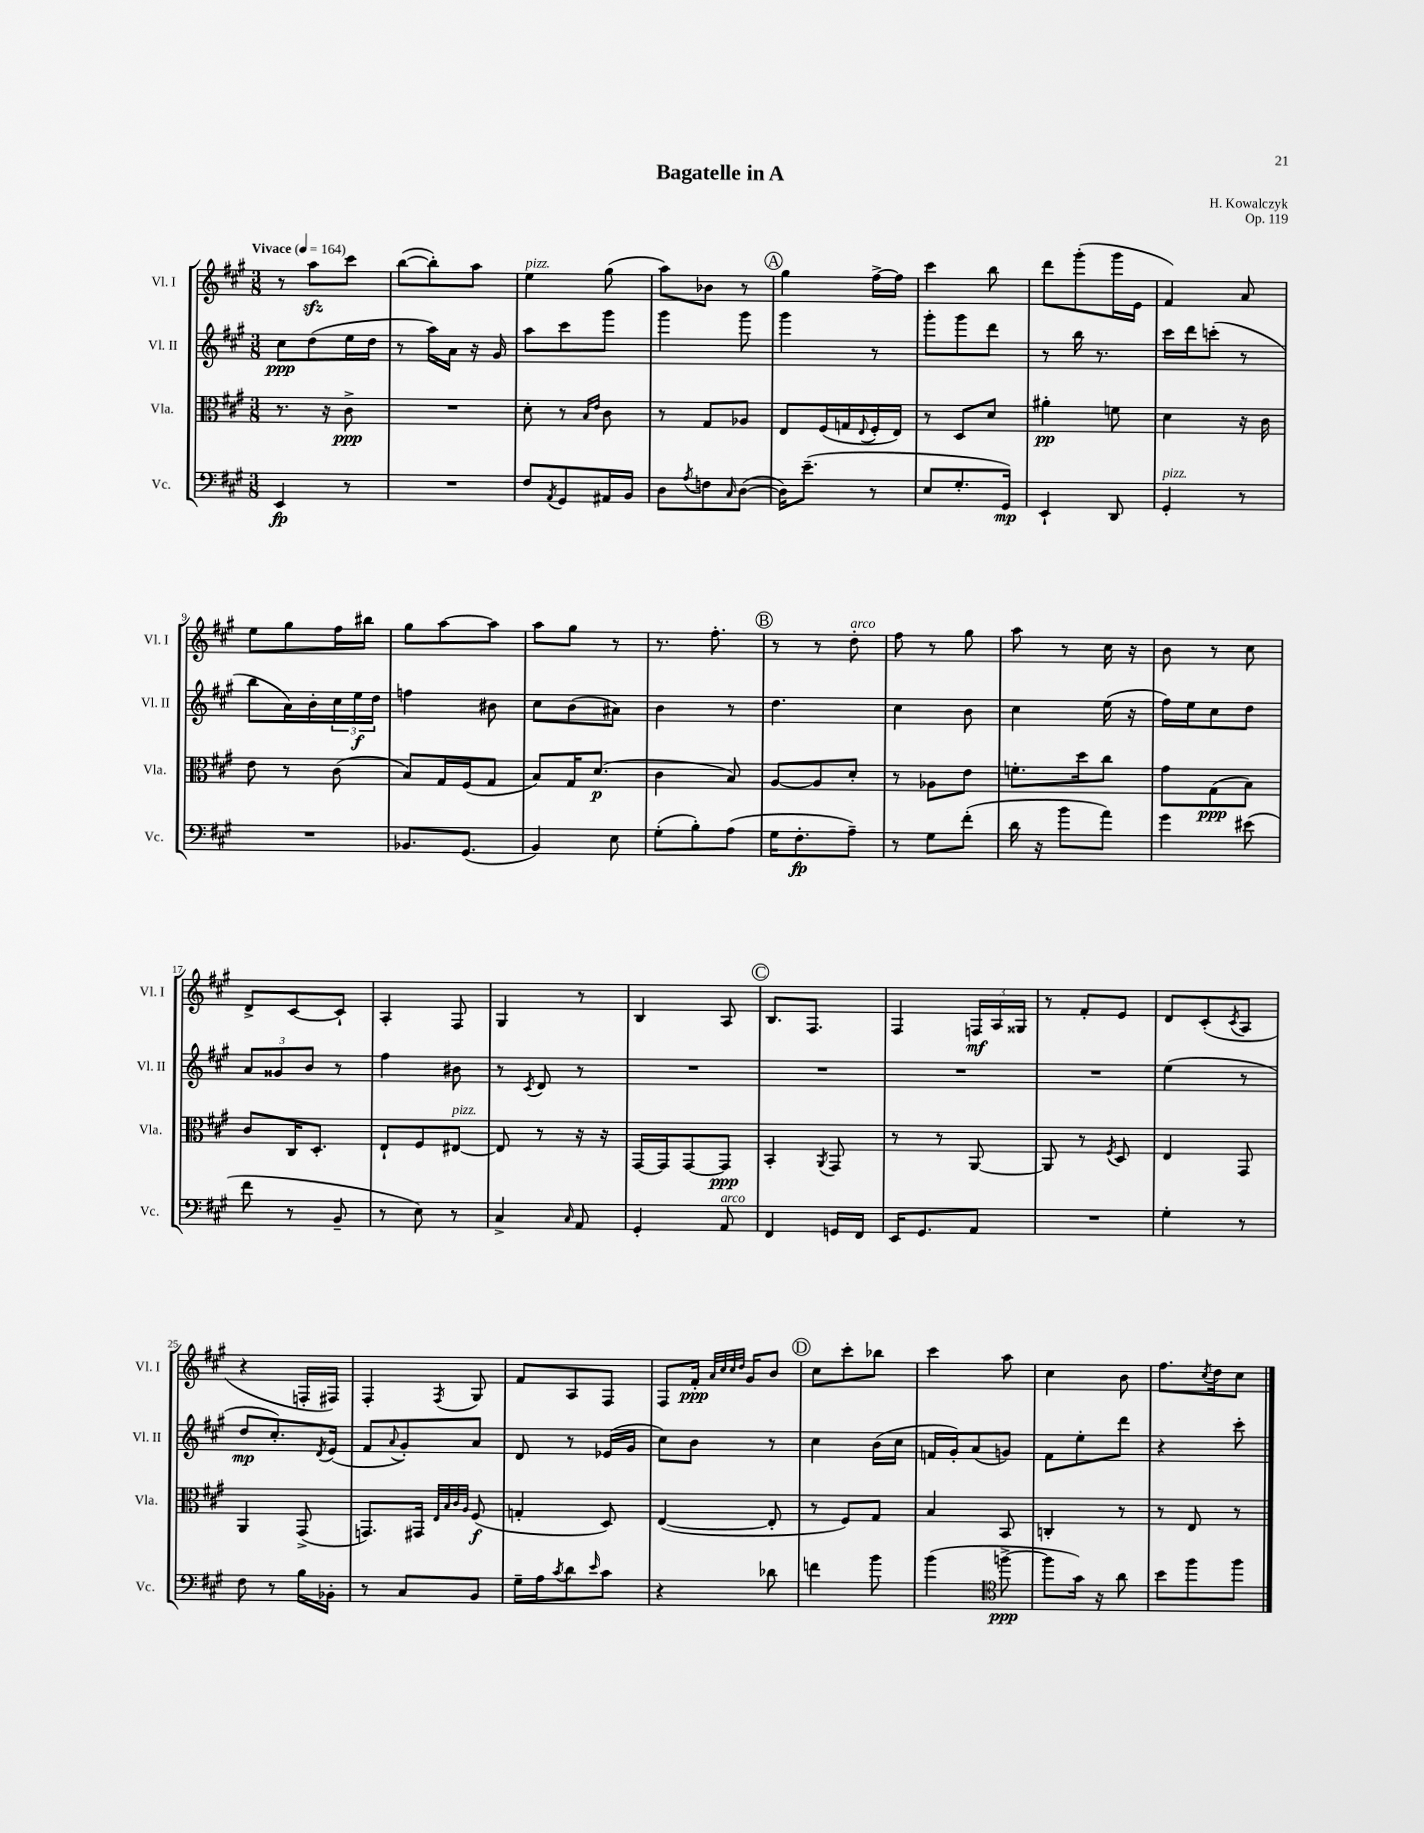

**kern	**kern	**kern	**kern
*staff4	*staff3	*staff2	*staff1
*clefF4	*clefC3	*clefG2	*clefG2
*k[f#c#g#]	*k[f#c#g#]	*k[f#c#g#]	*k[f#c#g#]
*M3/8	*M3/8	*M3/8	*M3/8
*MM164	*MM164	*MM164	*MM164
4EE	8.r	8cc#	8r
.	.	(8dd	8aa
.	16r	.	.
8r	8c#^	16ee	8ccc#
.	.	16dd	.
=	=	=	=
4.r	4.r	8r	([8bb
.	.	16aa)	8bb'])
.	.	16a	.
.	.	16r	8aa
.	.	16g#	.
=	=	=	=
8F#	8d'	8aa	4ee
8qAA	.	.	.
8GG#	8r	8ccc#	.
.	16qqB	.	.
.	16qqe	.	.
16AA#	8c#	8ggg#	(8gg#
16BB	.	.	.
=	=	=	=
8D	8r	4ggg#	8aa)
8qA	.	.	.
8F	8G#	.	8b-
16qqC#	.	.	.
([8D	8A-	8ggg#	8r
=	=	=	=
16D])	8E	4ggg#	4gg#
(8.e~	.	.	.
.	(16F#	.	.
.	16G	.	.
.	8qqE	.	.
8r	16F#'	8r	[16ff#^
.	16E)	.	16ff#]
=	=	=	=
8E	8r	8ggg#'	4ccc#
8.G#'	8D	8ggg#	.
.	8d	8ddd	8bb
16GG#)	.	.	.
=	=	=	=
4EE`	4a#'	8r	8ddd
.	.	16bb	(8ggg#'
.	.	8.r	.
8DD	8f	.	16ggg#
.	.	.	16e
=	=	=	=
4GG#'	4d	16ccc#	4f#)
.	.	16ddd	.
.	.	(8ccc'	.
8r	16r	8r	8a
.	16c#	.	.
=	=	=	=
4.r	8e	8bb	8ee
.	8r	16a)	8gg#
.	.	16b'	.
.	(8c#	24cc#	16ff#
.	.	24ee	.
.	.	.	16bb#
.	.	24dd	.
=	=	=	=
8.BB-	8B)	4ff	8gg#
.	16G#	.	[8aa
(8.GG#	(16F#	.	.
.	8G#	8b#	8aa]
=	=	=	=
4BB)	8B)	8cc#	8aa
.	16G#	(8b	8gg#
.	(8.d	.	.
8E	.	8a#)	8r
=	=	=	=
(8G#'	4c#	4b	8.r
8B')	.	.	.
.	.	.	8.ff#'
(8A	8B)	8r	.
=	=	=	=
16G#	[8A	4.dd	8r
8.F#'	.	.	.
.	8A]	.	8r
8A~)	8d'	.	8dd'
=	=	=	=
8r	8r	4cc#	8ff#
8G#	8A-	.	8r
(8f#'	8e	8b	8gg#
=	=	=	=
16d	8.f'	4cc#	8aa
16r	.	.	.
8b	.	.	8r
.	16dd	.	.
8a)	8cc#	(16ee	16cc#
.	.	16r	16r
=	=	=	=
4g#	8g#	16ff#)	8b
.	.	16ee	.
.	(8G#	8cc#	8r
(8e#	8B)	8dd	8cc#
=	=	=	=
8f#	8c#	12a	8d^
.	.	12g##	.
8r	16C#	.	[8c#
.	.	12b	.
.	8.D'	.	.
8BB~	.	8r	8c#`]
=	=	=	=
8r	8E`	4ff#	4A'
8E)	8F#	.	.
8r	[8E#	8b#	8F#
=	=	=	=
4C#^	8E#]	8r	4G#
.	.	8qc#	.
.	8r	8d	.
16qqC#	.	.	.
8AA	16r	8r	8r
.	16r	.	.
=	=	=	=
4GG#'	[16GG#	4.r	4B
.	16GG#]	.	.
.	[8GG#	.	.
8AA	8GG#]	.	8A
=	=	=	=
4FF#	4BB'	4.r	8.B
.	.	.	8.F#
.	8qAA	.	.
16GG	8GG#	.	.
16FF#	.	.	.
=	=	=	=
16EE	8r	4.r	4F#
8.GG#	.	.	.
.	8r	.	.
8AA	[8AA	.	24F
.	.	.	24A
.	.	.	24G##
=	=	=	=
4.r	8AA]	4.r	8r
.	8r	.	8f#'
.	8qF#	.	.
.	8D	.	8e
=	=	=	=
4G#'	4E	(4ee	8d
.	.	.	(8c#'
.	.	.	8qc#
8r	8GG#	8r	8A
=	=	=	=
8F#	4AA	8dd	4r
8r	.	8.cc#')	.
16B	(8GG#^	.	16F'
.	.	8qd	.
16BB-'	.	(16e	16F#)
=	=	=	=
8r	8.GG)	8f#	4F#'
.	.	8qqa	.
8C#	.	8g#')	.
.	16GG#	.	.
.	32qqE	.	.
.	32qqB	.	.
.	32qqc#	.	.
.	32qqA	.	8qF#
8BB	(8F#	8a	8G#
=	=	=	=
16G#~	4G'	8d	8f#
16A	.	.	.
8qc#	.	.	.
8d	.	8r	8A
16qqe	.	.	.
8c#	8D)	(16e-	8F#
.	.	16g#	.
=	=	=	=
4r	([4E	8cc#)	8F#
.	.	8b	16f#'
.	.	.	32qqa
.	.	.	32qqcc#
.	.	.	32qqcc#
.	.	.	32qqdd
.	.	.	16g#
8d-	8E']	8r	8b
=	=	=	=
4f	8r	4cc#	8cc#
.	8F#)	.	8ccc#'
8b	8G#	(16b	8bb-
.	.	16cc#	.
=	=	=	=
(4b	4B	16f	4ccc#
.	.	16g#')	.
.	.	(8a	.
*clefC4	*	*	*
[8ff^	8BB	8g)	8aa
=	=	=	=
8ff]	4C'	8f#	4cc#
16g#)	.	8ee'	.
16r	.	.	.
8a	8r	8ddd	8b
=	=	=	=
8b	8r	4r	8.ff#
8ff#	8E	.	.
.	.	.	8qcc#
.	.	.	16dd
8ff#	8r	8ccc#'	8cc#
==	==	==	==
*-	*-	*-	*-
